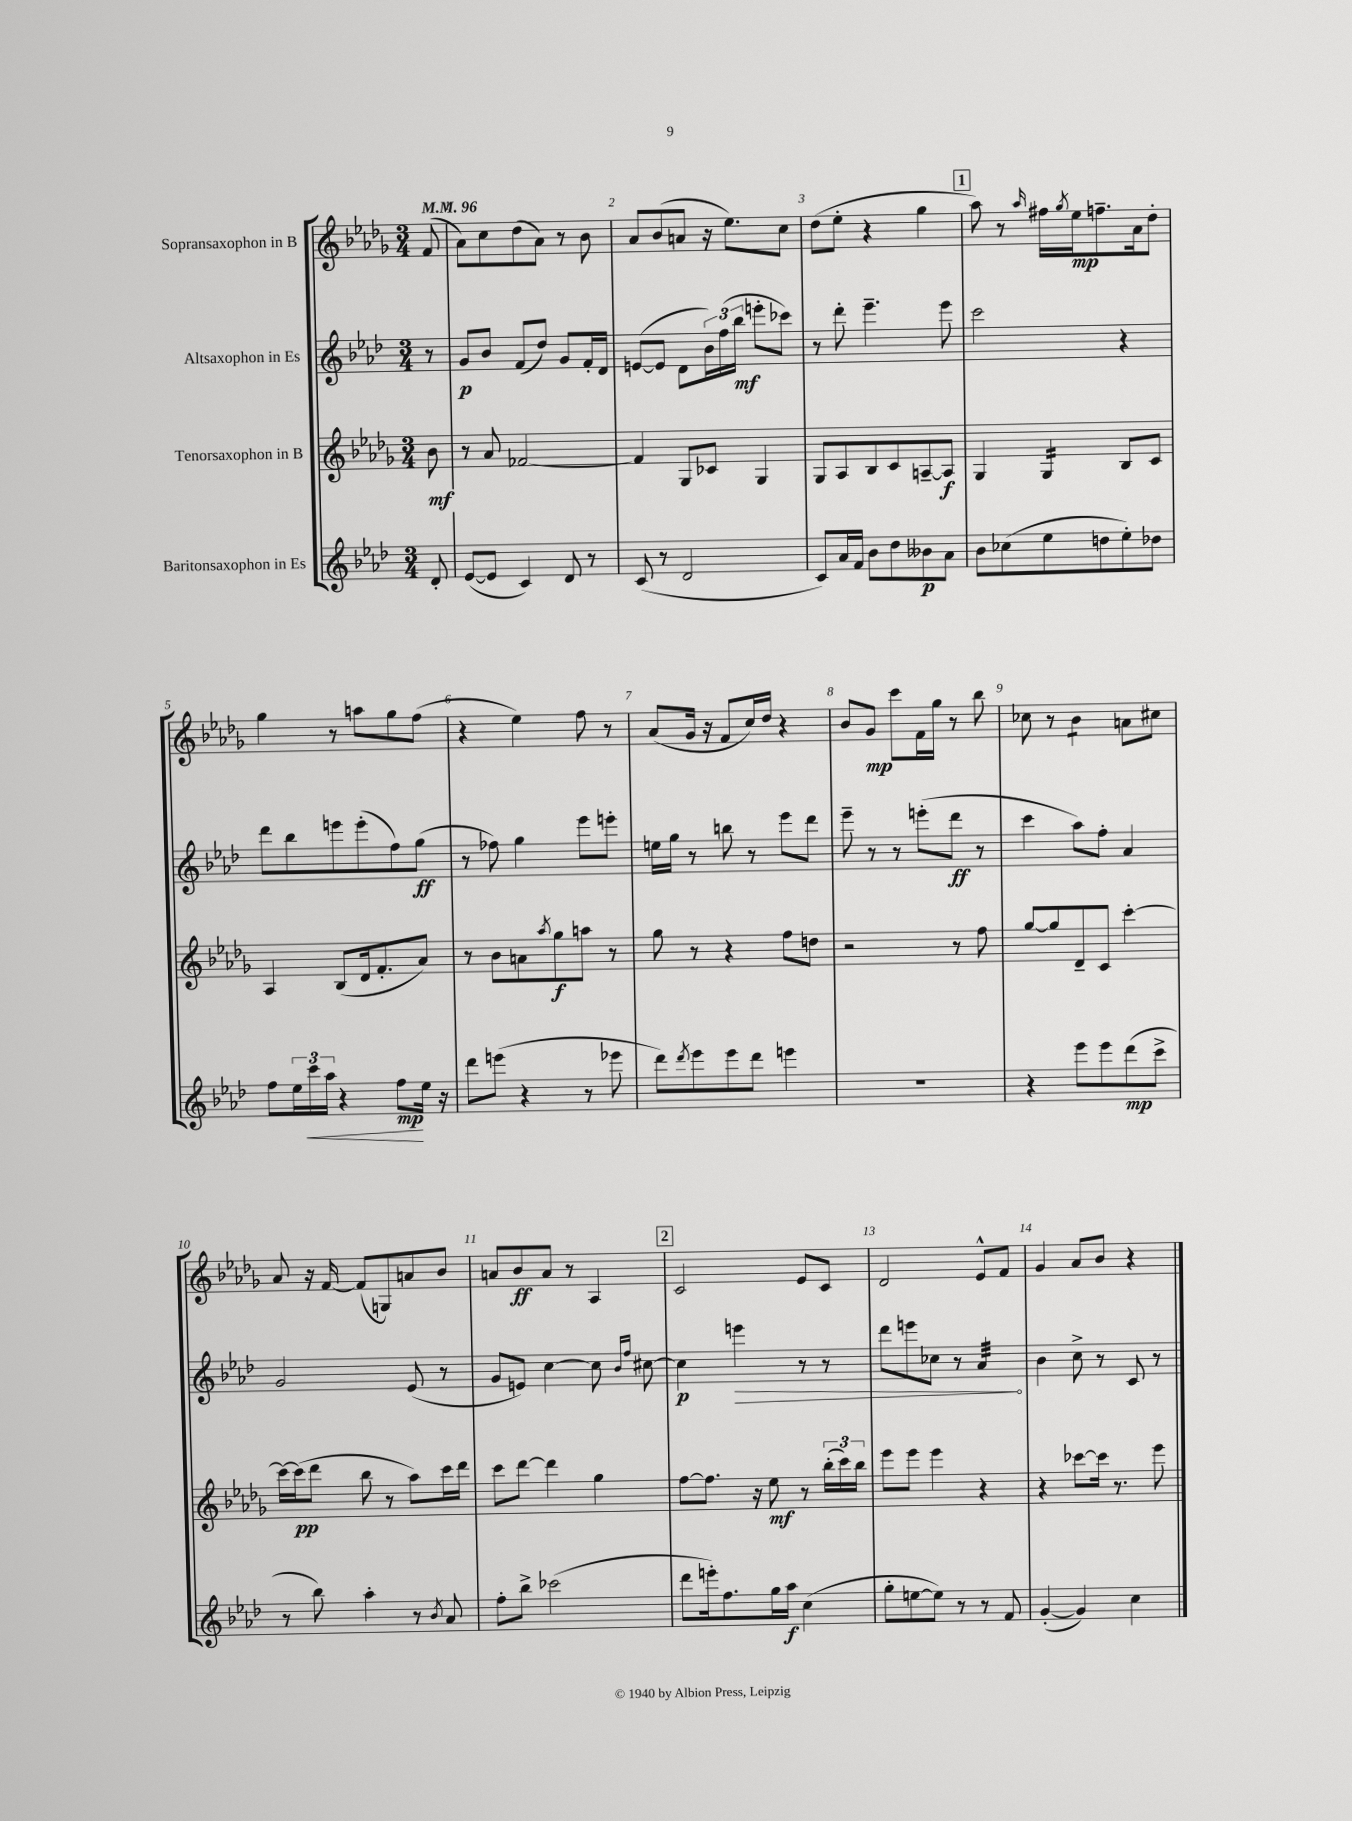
<<
\new StaffGroup <<
\new Staff = "s0" \with { instrumentName = "Sopransaxophon in B" } {
    \clef treble \key des \major \numericTimeSignature \time 3/4 \partial 8 \tempo 4 = 96
    f'8( |
    aes'8) c''8 des''8( aes'8) r8 bes'8 |
    aes'8 bes'8( a'8 r16 ees''8.) c''8 |
    des''8( ees''8-. r4 ges''4 |
    \mark \markup { \box "1" } aes''8) r8 \grace { aes''16 } fis''16 \acciaccatura { ges''8 } ees''16\mp f''8.-- aes'16 des''8-. |
    ges''4 r8 a''8 ges''8 f''8( |
    r4 ees''4) f''8 r8 |
    aes'8( ges'16 r16 f'8 c''16) des''16 r4 |
    bes'8 ges'8\mp c'''8 f'16 ges''16 r8 bes''8 |
    ces''8 r8 bes'4:8 a'8 cis''8 |
    aes'8 r16 f'16~ f'8( g8) a'8 bes'8 |
    a'8 bes'8\ff a'8 r8 aes4 |
    \mark \markup { \box "2" } c'2 ees'8 c'8 |
    des'2 ees'8-^ f'8 |
    ges'4 aes'8 bes'8 r4 \bar "|." |
}
\new Staff = "s1" \with { instrumentName = "Altsaxophon in Es" } {
    \clef treble \key aes \major \numericTimeSignature \time 3/4 \partial 8
    r8 |
    g'8\p bes'8 f'8( des''8) g'8 f'16-. des'16 |
    e'8~( e'8 des'8 \tuplet 3/2 { bes'16) f''16( bes''16\mf } e'''8-. ces'''8) |
    r8 des'''8-. ees'''4.-- ees'''8 |
    \mark \markup { \box "1" } c'''2 r4 |
    des'''8 bes''8 e'''8 e'''8-.( f''8) g''8\ff( |
    r8 fes''8) g''4 ees'''8 e'''8-. |
    e''16 g''16 r8 b''8 r8 ees'''8 des'''8 |
    ees'''8-- r8 r8 e'''8-.( des'''8\ff r8 |
    c'''4 aes''8) f''8-. aes'4 |
    g'2 ees'8( r8 |
    g'8 e'8) c''4~ c''8 \grace { bes'16 f''16 } cis''8~ |
    \mark \markup { \box "2" } cis''4\p \once \override Hairpin.circled-tip = ##t e'''4\> r8 r8 |
    des'''8 e'''8 ces''8 r8 aes'4:32\! |
    bes'4 c''8-> r8 c'8 r8 \bar "|." |
}
\new Staff = "s2" \with { instrumentName = "Tenorsaxophon in B" } {
    \clef treble \key des \major \numericTimeSignature \time 3/4 \partial 8
    bes'8\mf |
    r8 aes'8 fes'2~ |
    fes'4 ges8 ces'8 ges4 |
    ges8 aes8 bes8 c'8 a8~-- a8\f |
    \mark \markup { \box "1" } ges4 ges4:16 bes8 c'8 |
    aes4 bes8( des'16 f'8.-. aes'8) |
    r8 bes'8 a'8 \acciaccatura { aes''8 } ges''8\f a''8 r8 |
    ges''8 r8 r4 f''8 d''8 |
    r2 r8 f''8 |
    ges''8~ ges''8 des'8-- c'8 c'''4~-. |
    c'''16~ c'''16\pp( des'''8 bes''8 r8 aes''8) c'''16 des'''16 |
    c'''8 des'''8~ des'''4 ges''4 |
    \mark \markup { \box "2" } f''8~ f''8. r16 ees''8\mf r8 \tuplet 3/2 { bes''16-.( c'''16) bes''16 } |
    ees'''8 ees'''8 ees'''4 r4 |
    r4 ces'''8~ ces'''16 r8. ees'''8 \bar "|." |
}
\new Staff = "s3" \with { instrumentName = "Baritonsaxophon in Es" } {
    \clef treble \key aes \major \numericTimeSignature \time 3/4 \partial 8
    des'8-. |
    ees'8~( ees'8 c'4) des'8 r8 |
    c'8( r8 des'2 |
    c'8) aes'16 f'16 bes'8 des''8 beses'8\p aes'8 |
    \mark \markup { \box "1" } bes'8 ces''8( ees''8 d''8 ees''8-.) des''8 |
    f''8 \tuplet 3/2 { ees''16 c'''16\< aes''16 } r4 f''8\mp\! ees''16 r16 |
    des'''8 e'''8( r4 r8 ees'''8 |
    des'''8) \acciaccatura { des'''8 } ees'''8 ees'''8 des'''8 e'''4 |
    R2. |
    r4 ees'''8 ees'''8 des'''8\mp( c'''8-> |
    r8 bes''8) aes''4-. r8 \acciaccatura { bes'8 } aes'8 |
    f''8-. bes''8-> ces'''2( |
    \mark \markup { \box "2" } des'''8 e'''16-.) f''8. g''16 aes''16\f c''4( |
    g''8-. e''8~ e''8) r8 r8 f'8 |
    g'4~-.( g'4) c''4 \bar "|." |
}
>>
>>
\layout { \context { \Score \override BarNumber.break-visibility = ##(#f #t #t) barNumberVisibility = #all-bar-numbers-visible } }
